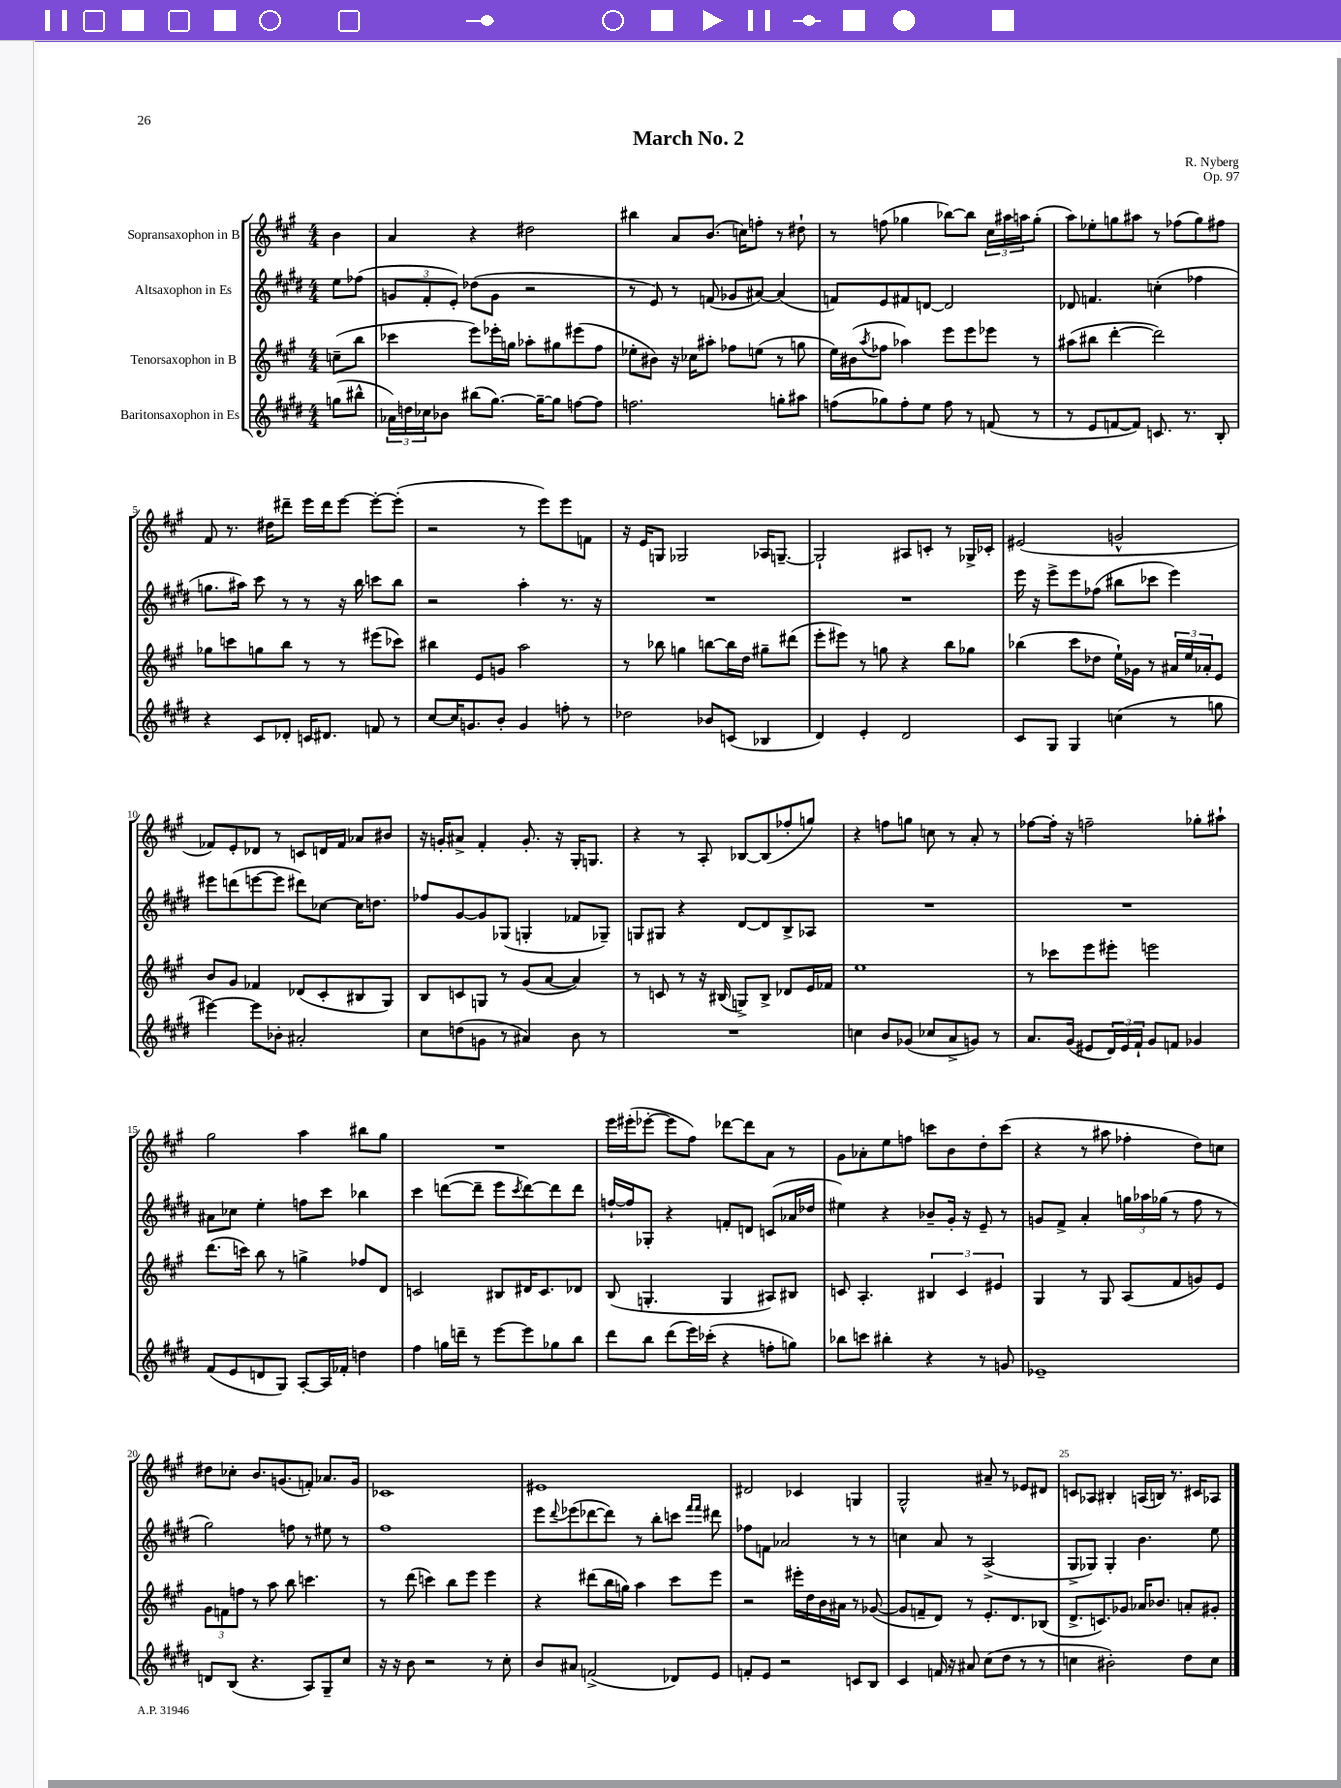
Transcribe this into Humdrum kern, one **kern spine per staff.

**kern	**kern	**kern	**kern
*part4	*part3	*part2	*part1
*staff4	*staff3	*staff2	*staff1
*I"Baritonsaxophon in Es	*I"Tenorsaxophon in B	*I"Altsaxophon in Es	*I"Sopransaxophon in B
*clefG2	*clefG2	*clefG2	*clefG2
*k[f#c#g#d#]	*k[f#c#g#]	*k[f#c#g#d#]	*k[f#c#g#]
*M4/4	*M4/4	*M4/4	*M4/4
=	=	=	=
(8ggn\L	(8ccn~\L	8ee\L	4b\
8bb#X^^\J	8bb\J	(8ff-X\J	.
=1	=1	=1	=1
24a-X\LL)	4ccc-X\	12gn/L	4a/
24ddn\	.	.	.
24cc-X\J	.	12f#'/	.
8b-X\J	.	.	.
.	.	12e'/J)	.
(8bb#X\L	8eee\L)	(8dd-X\L	4r
[8.gg#\J)	16eee-X'\L	8g\J	.
.	16ggn\JJ	.	.
.	8aa-X'\L	2r	2dd#X\
16gg#~\KL_	.	.	.
8gg#\J]	8gg#X\	.	.
[8ffn\L	(8eee#X\	.	.
8ff\J]	8ff#\J	.	.
=2	=2	=2	=2
2.ffn\	8ee-X'\L	8r	4bb#X\
.	8b#X\J)	8e/)	.
.	16r	8r	8a/L
.	16cc-X\KL	.	.
.	8aa#X'\J	(8fn/	(8.b/J
.	8ff-X\L	8g-X/L	.
.	.	.	16ccn\KL)
.	(8een\J	[8a#X/J)	8ffn'\J
8ggn'\L	8r	(4a#/]	8r
8aa#X\J	8ggn\	.	8dd#X`\
=3	=3	=3	=3
(8ffn\L	16ee\LL)	8fn/L)	8r
.	(16b#X\J	.	.
.	8qaa/	.	.
8gg-X\)	8ff-X\J	8e/	(8ffn\
8ff'\	4aa-X\)	8f#X/	4gg-X\
8ee\J	.	[8dn/J	.
8ff\	8eee\L	2d/]	[8bb-X\L)
8r	8eee\	.	8bb-\J]
(8fn/	8eee-X\J	.	24cc#\LL
.	.	.	24aa#X\
.	.	.	24aan\J
8r	8r	.	(8gg-'\J
=4	=4	=4	=4
8r	(8aa#X\L	8d-X/	8aa\L)
8e/L	8bb#X\J	4.fn/	8ee-X'\
[8fn/	[4ddd'\	.	8ggn\
8f/J])	.	.	8aa#X\J
8.cn/	2ddd\])	(4ccn'\	8r
.	.	.	(8ff-X\L
8.r	.	.	.
.	.	4ff-X\	8gg\)
8B'/	.	.	8ff#X\J
!!LO:LB:g=z
=5	=5	=5	=5
4r	8gg-X\L	8.ggn\L	8f#/
.	8cccn\	.	8.r
.	.	16aa#X\Jk)	.
8c#/L	8ggn\	8ccc#\	.
.	.	.	16dd#X\KL
8d-X'/J	8bb\J	8r	8ddd#X~\J
16cn/KL	8r	8r	16eee\LL
8.d#X/J	.	.	16ddd#\J
.	8r	16r	[8eee\J
.	.	16bb\	.
8fn/	(8eee#X\L	8cccn\L	8eee'\L_
8r	8ccc-X\J)	8bb\J	(8eee'\J]
=6	=6	=6	=6
[8cc#/L	4bb#X\	2r	2r
16cc#/K]	.	.	.
8.gn/	.	.	.
.	8e/L	.	.
8b'/J	8gn/J	.	.
4g/	2aa\	4aa'\	8r
.	.	.	8eee\L)
8ffn'\	.	8.r	8eee\
8r	.	.	8fn\J
.	.	16r	.
=7	=7	=7	=7
2dd-X\	8r	1r	16r
.	.	.	16e/KL
.	8bb-X\	.	8Gn/J
.	4ggn\	.	2G-X/
8b-X/L	[8bbn\L	.	.
(8cn/J	16bb\L]	.	.
.	16dd\JJ	.	.
4B-X/	8gg#X~\L	.	16A-X/KL
.	.	.	[8.Gn~/J
.	(8ddd#X\J	.	.
=8	=8	=8	=8
4d#/)	8eee'\L	1r	2G`/]
.	8eee#X\J)	.	.
4e'/	8r	.	.
.	8ggn\	.	.
2d#/	4r	.	8A#X/L
.	.	.	8cn'/J
.	8bb\L	.	8r
.	8gg-X\J	.	16G-X^/LL
.	.	.	16c-X'/JJ
=9	=9	=9	=9
8c#/L	(4bb-X\	16eee\	(2e#X/
.	.	16r	.
8G#/J	.	8eee^\L	.
4G#/	8ccc#\L	8eee\	.
.	8dd-X\J	(8ff-X\J	.
(4ccn\	16ee`\LL)	8bb#X\L	2gn^^/
.	16g-X\JJ	.	.
.	8r	8ccc-X\J	.
8r	24a#X/LL	4eee\)	.
.	24ee/	.	.
.	24a-X'/J	.	.
8ggn\	8e/J	.	.
!!LO:LB:g=z
=10	=10	=10	=10
[4eee#X\)	8b/L	8eee#X\L	8f-X/L)
.	8g#/J	(8dddn\	8e'/
8eee#\L]	4f-X/	[8eeen\	8d-X/J
8b-X'\J	.	8eee\J]	8r
2a#X'/	(8d-X/L	8ddd#X\L)	8cn/L
.	8c#'/	[8cc-X\J	16dn/L
.	.	.	16f-/JJ
.	8B#X/	16cc-\KL]	8a-X/L
.	.	8.ddn\J	.
.	8G#/J)	.	8b#X/J
=11	=11	=11	=11
8cc#\L	8B/L	8ff-X/L	16r
.	.	.	16gn'/KL
(8ddn\	8cn/	[8g#/	8a#X^/J
8gn\J	8Gn/J	8g#/]	4f#'/
8r	8r	(8G-X/J	.
4a#X/)	(8g#/L	4Gn'/	8.g'/
.	[8a/J	.	.
.	.	.	16r
8b\	4a/])	8f-X/L	16G#'/KL
.	.	.	8.Gn/J
8r	.	8G-X~/J)	.
=12	=12	=12	=12
1r	8r	8Gn/L	4r
.	8cn/	8G#X/J	.
.	8r	4r	8r
.	16r	.	8A'/
.	(16B#X/	.	.
.	8Gn^/L)	[8d#/L	[8B-X/L
.	8B#^/J	8d#/]	(8B-/]
.	8d-X/L	8B^/	8ff-X'/
.	16e/L	8A-X/J	8ggn/J)
.	16f-X/JJ	.	.
=13	=13	=13	=13
4ccn\	1ee	1r	4r
8b/L	.	.	8ffn\L
(8g-X/J	.	.	8ggn\J
8cc-X/L	.	.	8ccn\
8a^/	.	.	8r
8gn/J)	.	.	8a'/
8r	.	.	8r
=14	=14	=14	=14
8.a/L	8r	1r	[8ff-X\L
.	8ccc-X\L	.	16ff-'\Jk]
(16g#/Jk	.	.	16r
8e#X/L	8eee\	.	2ffn~\
24d#/L)	8eee#X'\J	.	.
24e#/	.	.	.
24f#`/JJ	.	.	.
8g#/L	2eeen\	.	.
8fn/J	.	.	.
4g-X/	.	.	8gg-X'\L
.	.	.	8aa#X`\J
!!LO:LB:g=z
=15	=15	=15	=15
(8f#/L	(8.ddd\L	8a#X\L	2gg#\
8e/	.	8cc-X\J	.
.	16cccn\Jk)	.	.
8dn/	8bb\	4ee'\	.
8G#/J)	8r	.	.
[8A'/L	4ggn^\	8ffn\L	4aa\
16A/L]	.	8ccc#\J	.
16f-X'/JJ	.	.	.
4ddn\	8ff-X/L	4bb-X\	8bb#X\L
.	8d/J	.	8gg#\J
=16	=16	=16	=16
4ff#\	2cn/	4ccc#\	1r
16ggn\LL	.	([8dddn\L	.
16dddn~\JJ	.	.	.
8r	.	8ddd~\J]	.
[8eee\L	8B#X/L	8eee\L	.
.	.	8qccc#/	.
8eee\]	16d#X/K	[8ddd\)	.
.	8.c/	.	.
8gg-X\	.	8ddd\]	.
8bb\J	8d-X/J	8ddd\J	.
=17	=17	=17	=17
8ddd#\L	(8B/	[16ffn`/LL	16eee\LL
.	.	16ff/J]	(16eee#X'\J
8bb\J	4.Gn'/	8G-X'/J	[8eee-X'\J
(8ddd#\L	.	4r	8eee-\L]
16eee\L)	.	.	8ff#\J)
(16ccc-X'\JJ	.	.	.
4r	4G/	8fn'/L	[8ddd-X\L
.	.	8dn/J	8ddd-\]
8ffn'\L	8A#X/L)	(8cn/L	8a\J
8ggn\J)	8B#X/J	16a-X/L	8r
.	.	16dd-X/JJ	.
=18	=18	=18	=18
8bb-X\L	8cn/	4ee#X\)	8g#\L
8cccn\J	4.A'/	.	8a-X'\
4bb#X'\	.	4r	8ee\
.	.	.	8ffn\J
4r	6B#X/	8b-X~/L	8cccn\L
.	.	16g#'/Jk	8b\
.	6c/	.	.
.	.	16r	.
8r	.	8e~/	8dd'\
.	6e#X/	.	.
8gn/	.	8r	(8ccc\J
=19	=19	=19	=19
1e-X~	4G#/	8gn/L	4r
.	.	8f#^/J	.
.	8r	4a'/	8r
.	8G#/	.	8aa#X\
.	(8A/L	24ggn\LL	4ff-X'\
.	.	24aa-X\	.
.	.	(24gg-X\JJ	.
.	8f#/	8r	.
.	8gn/)	8ff#\	8dd\L)
.	8e/J	8r	8ccn\J
!!LO:LB:g=z
=20	=20	=20	=20
8dn/L	12g#\L	2gg#\)	8dd#X\L
.	12fn\	.	.
(8B/J	.	.	8cc-X'\J
.	12ffn\J	.	.
4.r	8r	.	8.b/L
.	8aa\	.	.
.	.	.	(8.gn/
.	8bb\	8ffn\	.
8A/L)	4.cccn\	8r	8fn'/J)
8G#~/	.	8ee#X\	8.a-X/L
8cc#/J	.	8r	.
.	.	.	16g/Jk
=21	=21	=21	=21
16r	8r	1ff#	1c-X
16r	.	.	.
8b\	(8ddd\	.	.
2r	4cccn\)	.	.
.	8bb\L	.	.
.	8eee\J	.	.
8r	4eee\	.	.
8cc#'\	.	.	.
=22	=22	=22	=22
8b/L	4r	8eee\L	1e#X
.	.	8qqddd#/	.
8a#X/J	.	(8eee-X\	.
(2fn^/	(8ddd#X\L	[8ddd-X\	.
.	16bb\L	8ddd-\J])	.
.	16ggn\JJ)	.	.
.	4aa\	8r	.
.	.	8bb'\L	.
8d-X/L)	8ccc#\L	8cccn\J	.
.	.	16qqfff#/LL	.
.	.	16qqfff#/JJ	.
8e/J	8eee\J	8ddd#X\	.
=23	=23	=23	=23
8fn'/L	2r	8ff-X\L	2d#X/
8e/J	.	8fn\J	.
2r	.	2a-X/	.
.	16eee#X'\LL	.	4c-X/
.	16dd\	.	.
.	16b\	.	.
.	16a#X\JJ	.	.
8cn/L	8r	8r	4Gn/
8B/J	([8g-X/	8r	.
=24	=24	=24	=24
4c#/	8g-/L]	4ccn\	2G#^^/
.	8fn~/	.	.
16fn/	8d/J)	8a/	.
16r	.	.	.
8a#X/	8r	8r	.
(8cc#\L	8.e'/L	(2A^/	8a#X~/
8dd#\J	.	.	8r
.	8.d/	.	.
8r	.	.	8e-X/L
8r	(8B-X/J	.	8d#X/J
=25	=25	=25	=25
4ccn\	8.d^/L	8G#^/L	8cn/L
.	.	8G-X/J)	8A-X/J
.	8.cn/)	.	.
2b#X'\)	.	4G-'/	4B#X'/
.	8g-X/J	.	.
.	16a-X/KL	4.b\	(16An/LL
.	8.b-X/J	.	16Bn/JJ)
.	.	.	8.r
8dd#\L	8an'/L	.	.
.	.	.	16c#X/KL
8cc\J	8g#X'/J	8ee\	8A-X/J
==	==	==	==
*-	*-	*-	*-
